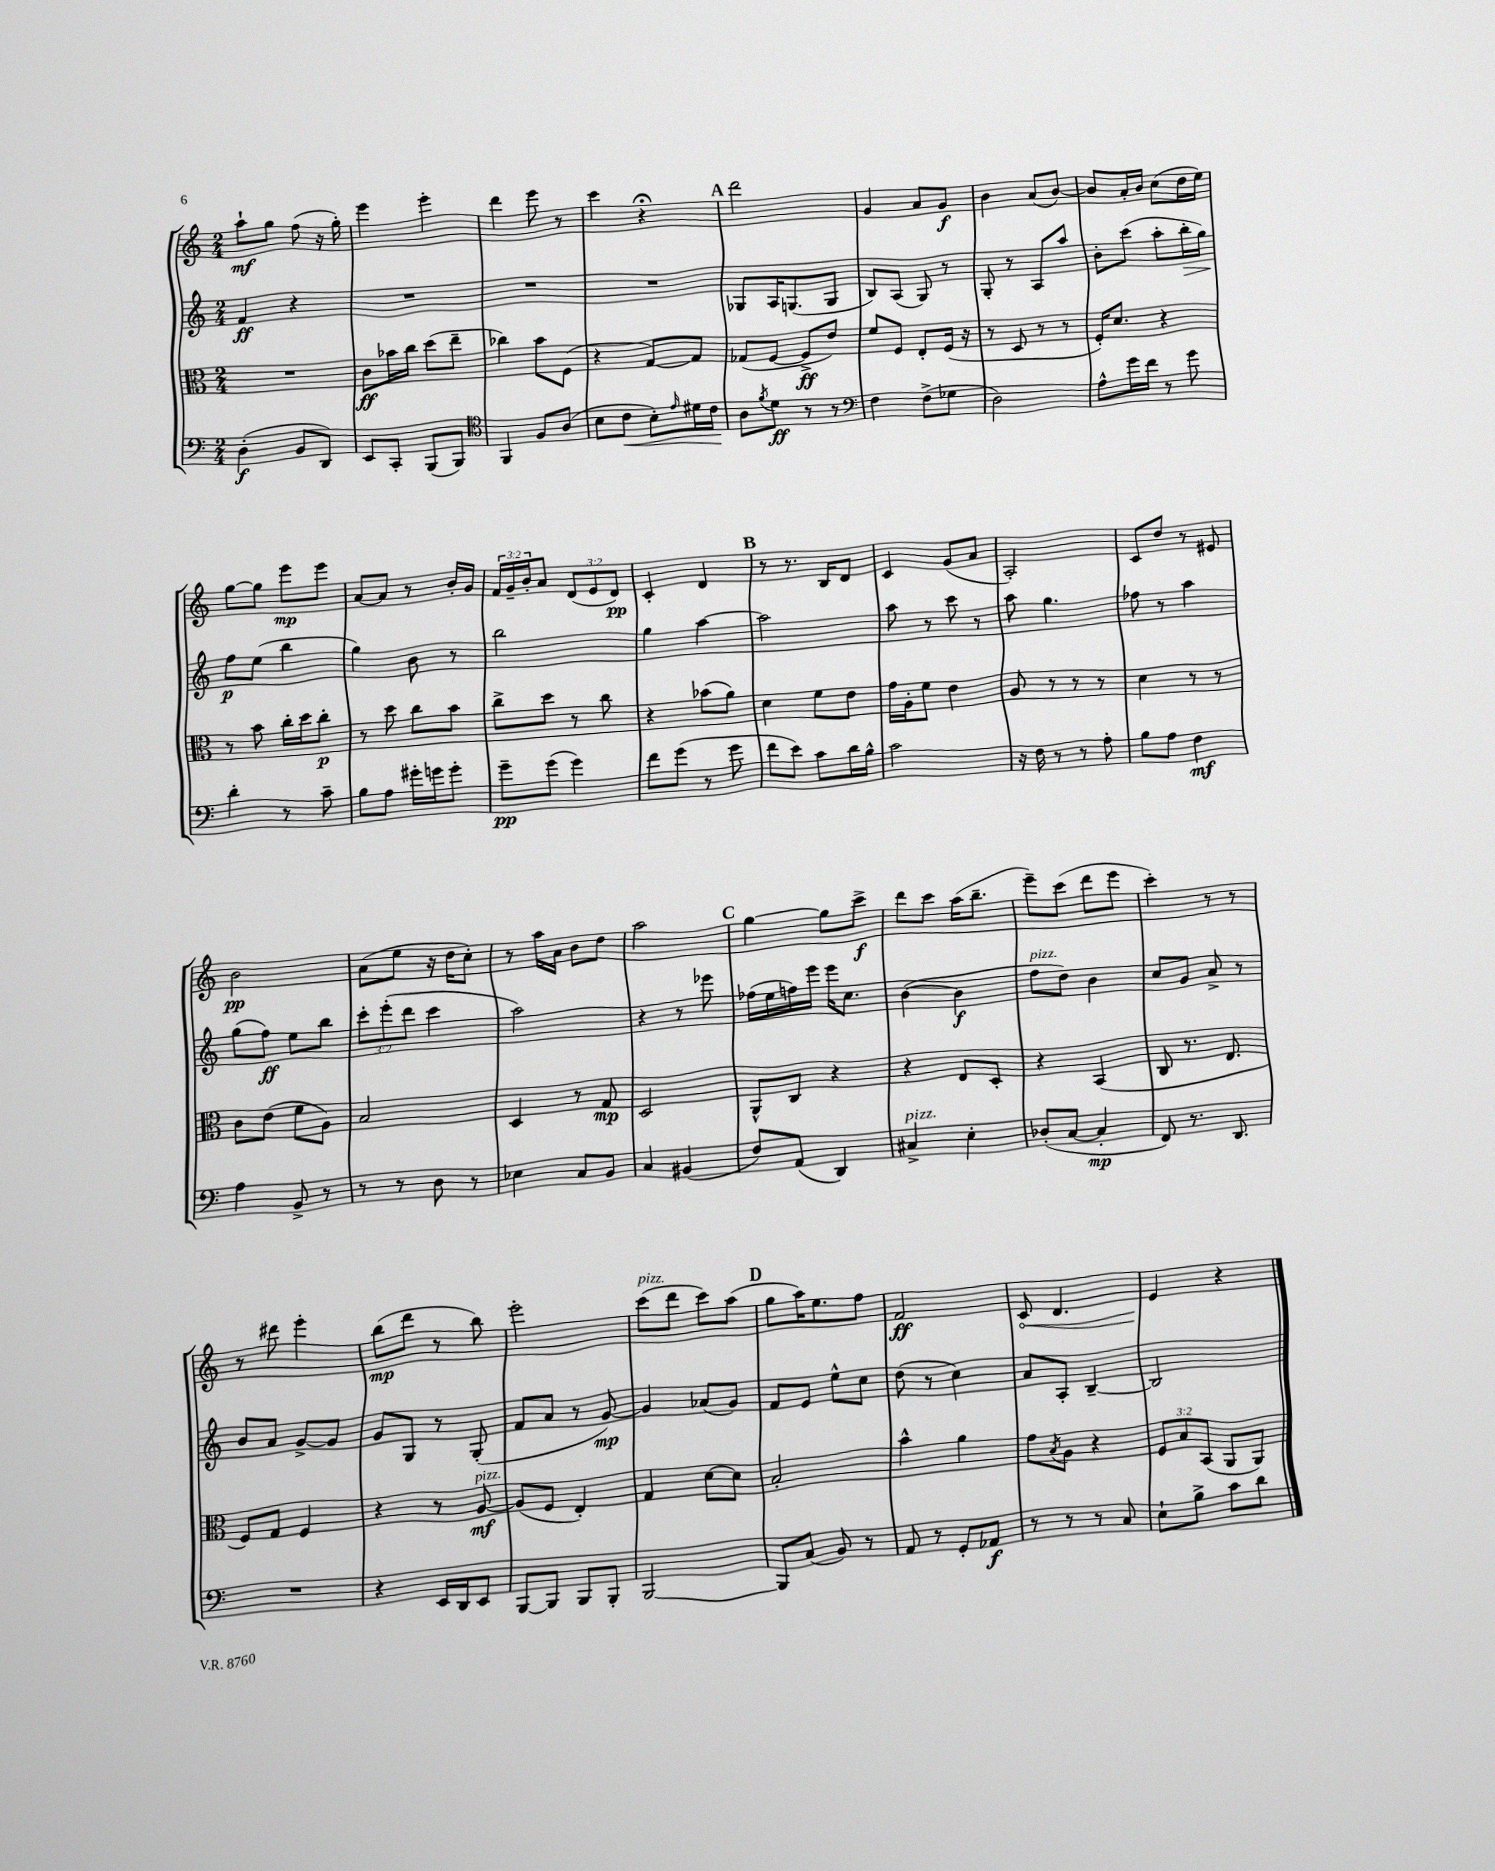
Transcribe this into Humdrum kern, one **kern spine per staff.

**kern	**kern	**kern	**kern
*staff4	*staff3	*staff2	*staff1
*clefF4	*clefC3	*clefG2	*clefG2
*k[]	*k[]	*k[]	*k[]
*M2/4	*M2/4	*M2/4	*M2/4
(4D'\	2r	4f/	8aa`\L
.	.	.	8gg\J
8BB/L	.	4r	(8ff\
8DD/J)	.	.	16r
.	.	.	16gg'\)
=	=	=	=
8EE/L	8c\L	2r	4eee\
8CC'/J	16b-\L	.	.
.	16cc\JJ	.	.
(8BBB/L	(8dd\L	.	4eee'\
8BBB/J)	8ee~\J	.	.
=	=	=	=
*clefC4	*	*	*
4FF/	4cc-\)	2r	4ddd\
8F/L	8b\L	.	8eee\
(8A/J	(8F\J	.	8r
=	=	=	=
8B\L	4r	2r	4ccc\
8c\J	.	.	.
8B'\L)	[8G/L)	.	4r;
16qqe/	.	.	.
16d#\L	8G/]J	.	.
16c\JJ	.	.	.
=	=	=	=
8A\L	(8G-/L	8G-/L	2ddd\
8qf/	.	.	.
8d\J	[8F/J	16A/K	.
.	.	(8.G/	.
8r	8F^/]L	.	.
8r	8e/J)	8G/J	.
=	=	=	=
*clefF4	*	*	*
4F\	8f/L	8B/L)	4g/
.	8F/J	(8A/J	.
(8F^\L	8E'/L	8G/)	8a/L
8G-\J	(16F/Jk	8r	8g/J
.	16r	.	.
=	=	=	=
2D\)	8r	8G'/	4b\
.	8D/	8r	.
.	8r	8A/L	(8a/L
.	8r	8aa/J	[8b/J)
=	=	=	=
8A^^\L	16F'/LK)	8b'\L	8b/]L
.	8.d/J	.	.
16g\L	.	(8ccc\J	16a'/L
16f\JJ	.	.	16b/JJ
8r	4r	8aa'\L	(8cc\L
8g\	.	16bb'\L	16dd\L
.	.	16gg\JJ)	16ee\JJ)
=	=	=	=
4d'\	8r	8ff\L	[8gg\L
.	8b\	(8ee\J	8gg\]J
8r	16cc'\LL	4bb\	8eee\L
.	16dd\J	.	.
8c~\	8cc'\J	.	8eee\J
=	=	=	=
8B\L	8r	4gg\)	[8a/L
8A\J	8dd\	.	8a/]J
16g#'\LL	8cc\L	8b\	8r
16g\J	.	.	.
8g'\J	8b\J	8r	16b'/LL
.	.	.	16g/JJ
=	=	=	=
8g~\L	8cc^\L	2bb\	24f/LL
.	.	.	24g~/
.	.	.	24b'/J
(8g\J	8dd\J	.	8a/J
4g\)	8r	.	(12d/L
.	.	.	12e/
.	8cc\	.	.
.	.	.	12d/J)
=	=	=	=
8f\L	4r	4gg\	4c'/
(8g\J	.	.	.
8r	(8b-\L	[4aa\	4d/
8g\	8a\J)	.	.
=	=	=	=
8f\L	4d\	2aa\]	8r
8e\J)	.	.	8.r
8c\L	8f\L	.	.
.	.	.	16B/LK
16d\L	8e\J	.	8d/J
16B^^\JJ	.	.	.
=	=	=	=
2c\	16g\LL	8aa\	4c/
.	16A'\J	.	.
.	8f\J	8r	.
.	4e\	8ccc\	(8g/L
.	.	8r	8a/J
=	=	=	=
16r	8A/	8aa\	2A'/)
16F\	.	.	.
8r	8r	4.gg\	.
8r	8r	.	.
8A'\	8r	.	.
=	=	=	=
8B\L	4d\	8ff-\	8c/L
8A\J	.	8r	8dd/J
4F\	8r	4aa\	8r
.	8r	.	8e#/
=	=	=	=
4A\	8c\L	(8gg\L	2b\
.	(8e\J	8ff\J)	.
8BB^/	8f\L	8ee\L	.
8r	8A\J)	8bb\J	.
=	=	=	=
8r	2B/	12ccc'\L	(8a\L
.	.	(12eee'\	.
8r	.	.	8ee\J
.	.	12ddd\J	.
8D\	.	4ccc\	16r
.	.	.	16dd\LK
8r	.	.	8cc'\J)
=	=	=	=
4E-\	4D/	2aa\)	8r
.	.	.	16aa\LL
.	.	.	16a\JJ
8C/L	8r	.	8b\L
8BB/J	8G/	.	8dd\J
=	=	=	=
4C/	2D/	4r	2aa\
(4BB#/	.	8r	.
.	.	8eee-\	.
=	=	=	=
8F/L)	8AA^^/L	(16ff-\LL	[4gg\
.	.	16ee\	.
(8AA/J	8C/J	16ff\)	.
.	.	16eee\JJ	.
4DD/)	4r	16eee\LK	8gg\]L
.	.	8.cc\J	.
.	.	.	8ccc^\J
=	=	=	=
4C#^/	4r	([4b\	8ddd\L
.	.	.	8ccc\J
4E'\	8E/L	4b\]	(16aa\LK
.	.	.	8.bb~\J
.	8D'/J	.	.
=	=	=	=
(8D-'/L	4r	8ff\L	8eee~\L)
[8C/J	.	8dd\J)	(8ccc\J
4C'/]	(4BB/	4b\	8ddd\L
.	.	.	8eee\J
=	=	=	=
8FF/)	8C/	8cc/L	4ccc'\)
8.r	8.r	8g/J	.
.	.	8a^/	8r
8.DD/	8.E/	.	.
.	.	8r	8r
=	=	=	=
2r	8F/L)	8b/L	8r
.	8G/J	8a/J	8ddd#\
.	4F/	[8g^/L	4eee'\
.	.	8g/]J	.
=	=	=	=
4r	4r	8g/L	(8bb\L
.	.	8G/J	8ddd\J
16EE/LL	8r	8r	8r
16DD/J	.	.	.
8EE/J	[8A/	(8G'/	8bb\)
=	=	=	=
[8BBB/L	(8A/]L	8f/L	2eee'\
8BBB/]J	8F/J	8a/J	.
8BBB/L	4E'/)	8r	.
8BBB'/J	.	[8g/)	.
=	=	=	=
[2BBB/	4G/	4g/]	(8ccc\L
.	.	.	8ddd\J
.	[8d\L	(8a-/L	8ccc\L)
.	8d\]J	8g/J)	(8aa\J
=	=	=	=
8BBB/]L	2B'/	8f/L	8gg\L
(8C/J	.	8e/J	16aa\K)
.	.	.	8.ee\
8BB/)	.	8ee^^\L	.
8r	.	8cc\J	8ff\J
=	=	=	=
8AA/	4b^^\	(8dd\	2f/
8r	.	8r	.
8GG'/L	4a\	4cc\)	.
8AA-/J	.	.	.
=	=	=	=
8r	8g\L	8a/L	8c/
.	8qB/	.	.
8r	8A\J	8A'/J	4.d/
8r	4r	[4B~/	.
8C/	.	.	.
=	=	=	=
8E`\L	12F/L	2B/]	4e/
.	12B/	.	.
8B^\J	.	.	.
.	(12BB/J	.	.
8c\L	8AA/L	.	4r
8d\J	8AA/J)	.	.
==	==	==	==
*-	*-	*-	*-
